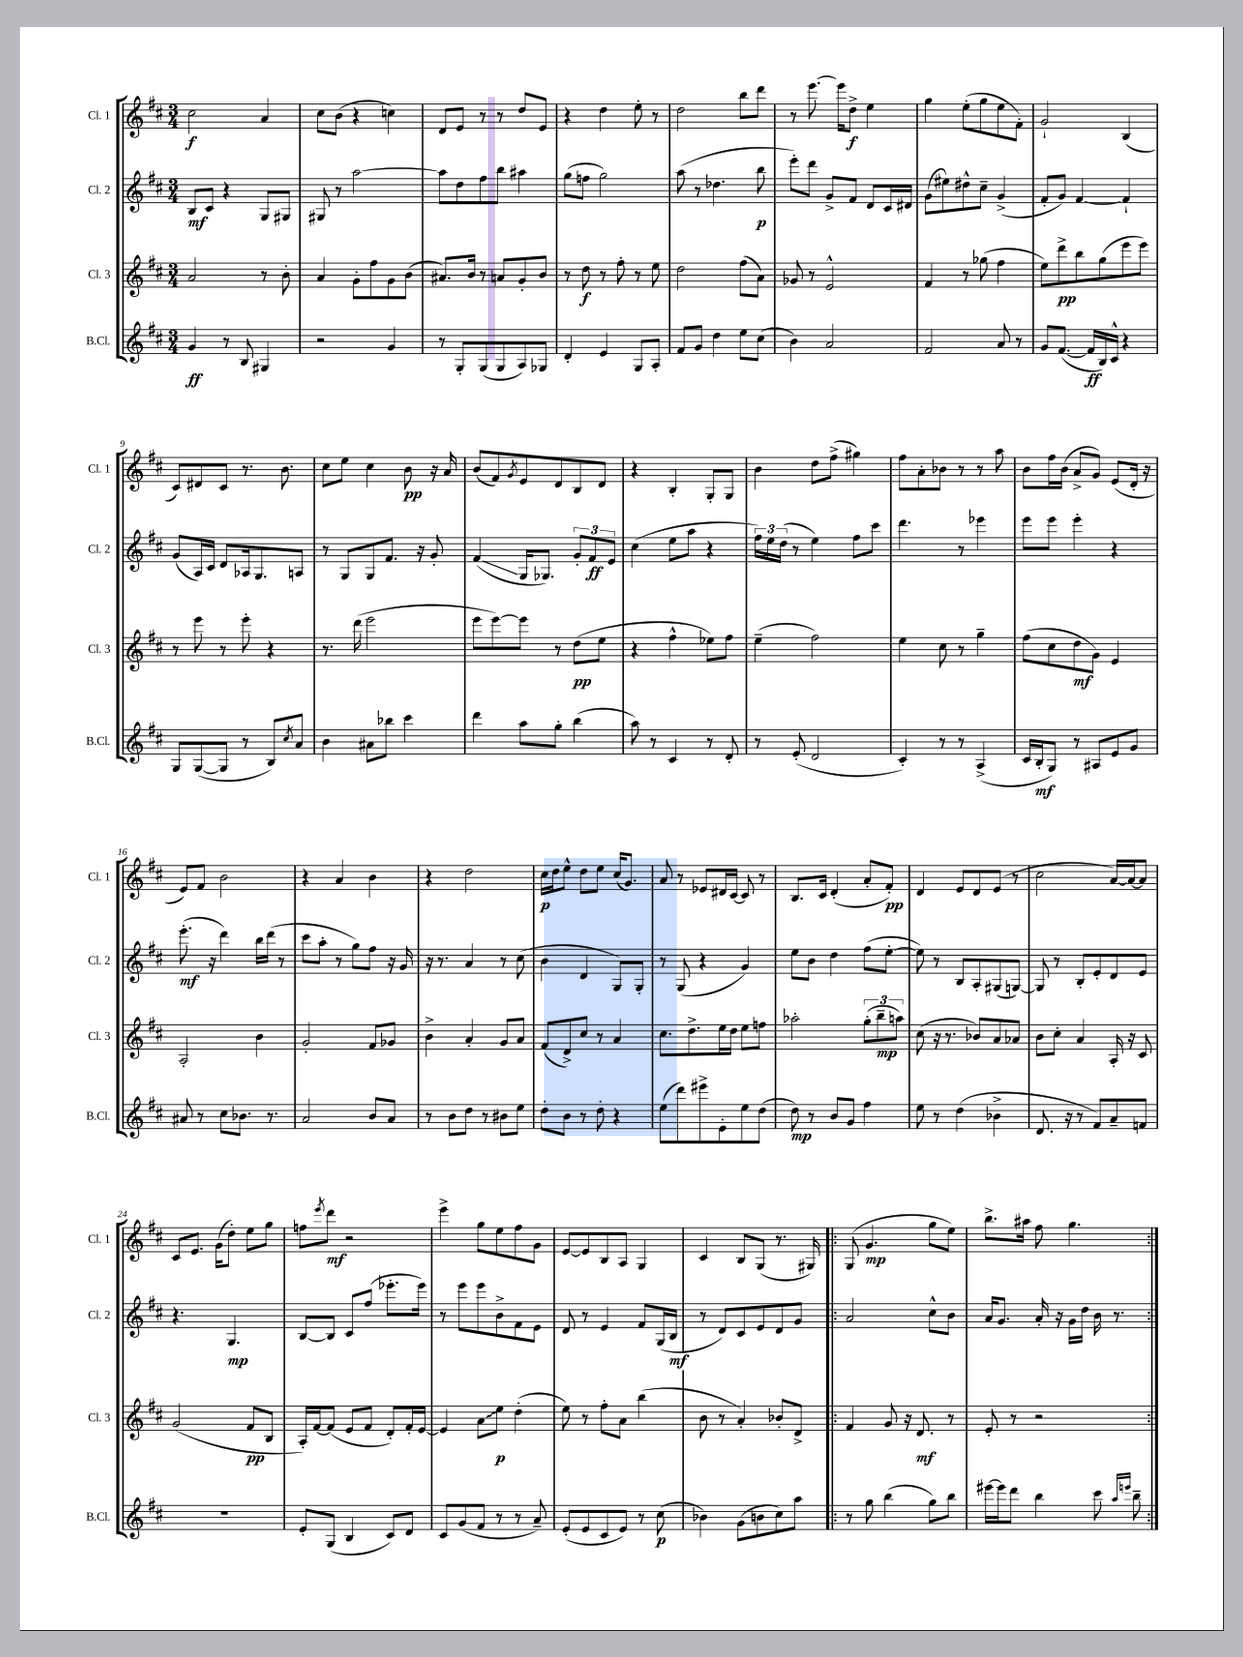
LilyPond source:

<<
\new StaffGroup <<
\new Staff = "s0" \with { instrumentName = "Cl. 1" shortInstrumentName = "Cl. 1" } {
    \clef treble \key d \major \numericTimeSignature \time 3/4
    cis''2\f a'4 |
    cis''8 b'8( r4 c''4) |
    d'8 e'8 r8 r8 d''8 e'8 |
    r4 d''4 e''8-. r8 |
    d''2 b''8 d'''8 |
    r8 e'''8.~ e'''16 d''8->\f e''4 |
    g''4 e''8-.( g''8 e''8 fis'8-.) |
    g'2-! b4( |
    cis'8) dis'8 cis'8 r8. b'8. |
    cis''8 e''8 cis''4 b'8\pp r16 a'16 |
    b'8( fis'8) \acciaccatura { g'8 } e'8 d'8 b8 d'8 |
    r4 b4-. g8-. g8 |
    b'4 d''8 fis''8->( gis''4) |
    fis''8 a'8-. bes'8 r8 r8 a''8 |
    b'8 fis''16 b'16( a'8-> g'8) e'8( d'16-. r16 |
    e'8) fis'8 b'2 |
    r4 a'4 b'4 |
    r4 d''2 |
    cis''16\p d''16 e''8-^ d''8 e''8 cis''16( g'8.) |
    a'8 r8 ees'8 dis'16 cis'16~ cis'8 r8 |
    b8. cis'16 d'4-.( a'8-. fis'8-.\pp) |
    d'4 e'8 d'8 e'8( r8 |
    cis''2 a'16~) a'16~ a'8 |
    cis'8 e'8. g'16( d''8-.) e''8 g''8 |
    f''8 \acciaccatura { e'''8 } d'''8\mf r2 |
    e'''4-> g''8 e''8 fis''8 g'8 |
    e'8~ e'8 b8 a8 g4 |
    cis'4 b8 g8( r8. gis16) |
    \repeat volta 2 { g8( g'4.\mp g''8 e''8) |
    b''8.-> ais''16 fis''8 g''4. | }
}
\new Staff = "s1" \with { instrumentName = "Cl. 2" shortInstrumentName = "Cl. 2" } {
    \clef treble \key d \major \numericTimeSignature \time 3/4
    b8\mf cis'8 r4 g8 gis8 |
    gis8 r8 a''2~ |
    a''8 d''8 fis''8 b''8 ais''4 |
    g''8( f''8 g''2) |
    a''8( r8 des''4. b''8\p |
    e'''8-.) d'''8 g'8-> fis'8 d'8 cis'16 dis'16 |
    g'8( eis''8) dis''8-^ cis''8-- g'4->( |
    fis'8-. g'8) fis'4~ fis'4-! |
    g'8( a16) cis'16 d'8 aes16 g8. a8 |
    r8 g8 g8 fis'8. r16 g'8-. |
    fis'4\glissando( g16 ges8.) \tuplet 3/2 { g'8-. fis'8\ff e'8 } |
    cis''4( e''8 a''8 r4 |
    \tuplet 3/2 { fis''16) e''16 d''16( } r8 e''4) fis''8 cis'''8 |
    d'''4. r8 ees'''4 |
    e'''8 e'''8 e'''4-. r4 |
    e'''8.-.\mf( r16 d'''4) b''16 d'''16( r8 |
    cis'''8 a''8-. r8 g''8) fis''8 r16 g'16 |
    r16 r8. a'4 r8 cis''8( |
    b'4 d'4 g8) g8-. |
    r8 g8( r4 g'4) |
    e''8 b'8 d''4 fis''8( e''8~-. |
    e''8) r8 b8 a8-. gis8( g8~) |
    g8 r8 b8-. e'8-. d'8 e'8 |
    r4. g4.\mp |
    b8~ b8 cis'8 fis''8( ees'''8.-. ees'''16) |
    r8 e'''8 e'''8 b'8-> fis'8 e'8 |
    d'8 r8 e'4 fis'8 g16( b16\mf |
    r8 d'8) cis'8 e'8 d'8 g'8 |
    \repeat volta 2 { a'2 cis''8-^ b'8 |
    a'16 g'8. a'16-. r16 g'16 d''16 b'16 r8. | }
}
\new Staff = "s2" \with { instrumentName = "Cl. 3" shortInstrumentName = "Cl. 3" } {
    \clef treble \key d \major \numericTimeSignature \time 3/4
    a'2 r8 b'8-. |
    a'4 g'8-. fis''8 g'8 b'8( |
    ais'8.) b'16 r8 a'8 g'8-. b'8 |
    r8 d''8\f r8 fis''8-. r8 e''8 |
    d''2 fis''8( a'8) |
    ges'8 r8 e'2-^ |
    fis'4 r8 ges''8( fis''4 |
    e''8) d'''8->\pp b''8 g''8( e'''8 e'''8) |
    r8 e'''8 r8 e'''8-. r4 |
    r8. d'''16( e'''2 |
    e'''8 e'''8~) e'''8 r8 d''8\pp( e''8 |
    r4 fis''4-^ ees''8) fis''8 |
    e''4--( fis''2) |
    e''4 cis''8 r8 g''4-- |
    fis''8( cis''8 d''8\mf g'8) e'4 |
    a2-. b'4 |
    g'2-. fis'8 ges'8 |
    b'4-> a'4-. g'8 a'8 |
    fis'8( d'8->) cis''8 r8 a'4 |
    cis''8. d''8.-> e''16 d''16 e''8 f''8 |
    aes''2-. \tuplet 3/2 { g''8-.( b''8--\mp a''8) } |
    cis''8( r16 r8. bes'8) a'8 aes'8 |
    b'8 cis''8-. a'4 a16-. r16 cis'8 |
    g'2( fis'8\pp b8 |
    a16-.) fis'16~ fis'8( e'8 fis'8 d'8-.) fis'16-. e'16~ |
    e'4 \once \override Glissando.style = #'zigzag a'8\glissando e''8\p d''4-.( |
    e''8) r8 fis''8-. a'8 b''4( |
    b'8 r8 a'4-.) bes'8-. d'8-> |
    \repeat volta 2 { fis'4 g'8 r16 d'8.\mf r8 |
    e'8-. r8 r2 | }
}
\new Staff = "s3" \with { instrumentName = "B.Cl." shortInstrumentName = "B.Cl." } {
    \clef treble \key d \major \numericTimeSignature \time 3/4
    g'4\ff r8 b8 gis4 |
    r2 g'4 |
    r8 g8-. g8( g8 a8) ges8 |
    d'4-. e'4 g8 a8-. |
    fis'8 g'8 d''4 e''8 cis''8( |
    b'4) a'2 |
    fis'2 a'8 r8 |
    g'8 fis'8.~( fis'16\ff b16) cis'16-^ r4 |
    g8 g8~( g8 r8 b8) \acciaccatura { cis''8 } a'8 |
    b'4 ais'8 bes''8 cis'''4 |
    d'''4 a''8 g''8-. b''4( |
    a''8) r8 cis'4 r8 d'8-. |
    r8 e'8-.( d'2 |
    cis'4-.) r8 r8 a4->( |
    cis'16 b16-.\mf g8) r8 ais8 e'8 g'8 |
    ais'8 r8 cis''8 bes'8. r8. |
    a'2 b'8 a'8 |
    r8 b'8 d''8 r8 bis'8 e''8 |
    d''8-. b'8 r8 d''8-. r4 |
    e''8( d'''8) eis'''8-> e'8-. e''8 d''8( |
    d''8\mp) r8 b'8 g'8 fis''4 |
    e''8 r8 d''4( bes'4-> |
    d'8. r16 r8 fis'8) a'8-- f'8 |
    R2. |
    e'8-. g8( b4 cis'8) d'8 |
    cis'8 g'8( fis'8 r8 r8 a'8--) |
    e'8-.( e'8 cis'8 e'8) r8 cis''8\p( |
    bes'4) g'8( b'8 cis''8) a''8 |
    \repeat volta 2 { r8 g''8 b''4( g''8) b''8 |
    eis'''16~ eis'''16 d'''8 b''4 cis'''8 \grace { a''16 e'''16 } b''8-- | }
}
>>
>>
